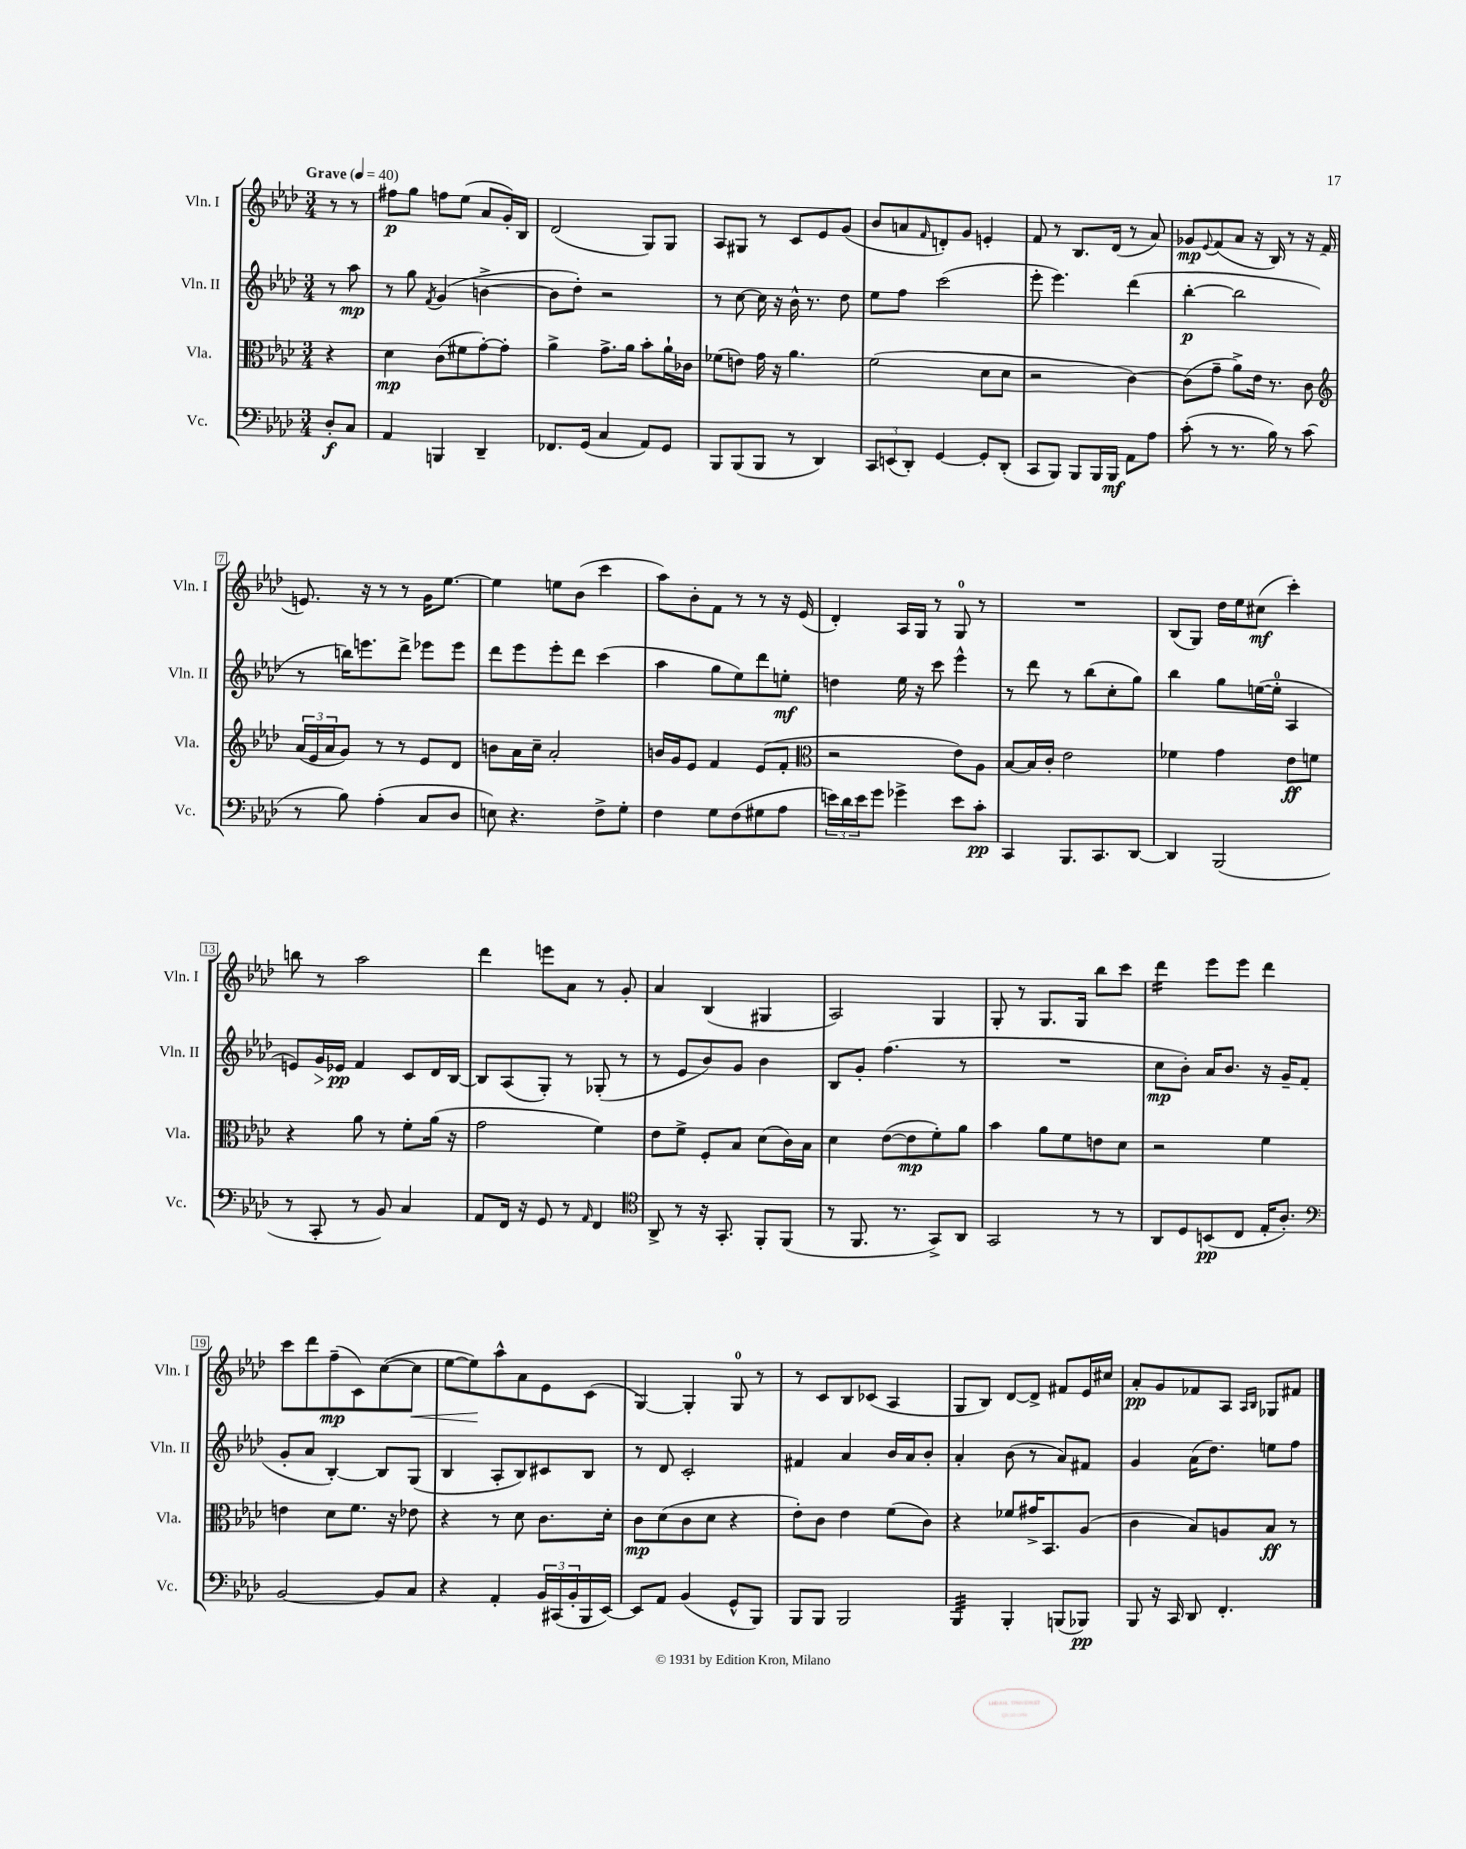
<<
\new StaffGroup <<
\new Staff = "s0" \with { instrumentName = "Vln. I" shortInstrumentName = "Vln. I" } {
    \clef treble \key aes \major \numericTimeSignature \time 3/4 \partial 4 \tempo "Grave" 4 = 40
    r8 r8 |
    fis''8\p g''8 f''8 ees''8( aes'8 g'16-.) bes16 |
    des'2( g8) g8 |
    aes8 gis8 r8 c'8 ees'8 g'8( |
    bes'8 a'8 \grace { f'16 } d'8-.) g'8 e'4-. |
    f'8 r8 bes8. des'16( r8 aes'8) |
    ges'8\mp \appoggiatura { ees'8 } f'8( aes'8 r16 bes16) r8 r16 f'16( |
    e'8.) r16 r8 r8 g'16 ees''8.~ |
    ees''4 e''8 bes'8( c'''4 |
    aes''8) bes'8-. f'8 r8 r8 r16 ees'16( |
    des'4-.) aes16 g16 r8 g8-0 r8 |
    R2. |
    bes8( g8) des''16 ees''16 cis''8\mf( c'''4-.) |
    b''8 r8 aes''2 |
    des'''4 e'''8 aes'8 r8 g'8-. |
    aes'4 bes4( gis4 |
    aes2) g4 |
    g8-. r8 g8. g16 bes''8 c'''8 |
    des'''4:16 ees'''8 ees'''8 des'''4 |
    c'''8 des'''8 f''8--\mp( c'8) c''8~( c''8\< |
    ees''8~ ees''8\!) aes''8-^ aes'8 ees'8 c'8( |
    g4~) g4-. g8-0 r8 |
    r8 c'8 bes8 ces'8( aes4 |
    g8 bes8) des'8~ des'8-> fis'8 ees'16 cis''16 |
    aes'8-.\pp g'8 fes'8 aes8 \grace { aes16 bes16 } ges8 fis'8 \bar "|." |
}
\new Staff = "s1" \with { instrumentName = "Vln. II" shortInstrumentName = "Vln. II" } {
    \clef treble \key aes \major \numericTimeSignature \time 3/4 \partial 4
    r8 aes''8\mp |
    r8 g''8 \acciaccatura { f'8 } g'4( b'4~-> |
    b'8 des''8-.) r2 |
    r8 c''8~ c''16 r16 bes'16-^ r8. des''8 |
    ees''8 f''8 c'''2( |
    ees'''8-. ees'''4.) des'''4( |
    bes''4~-.\p bes''2 |
    r8 b''16) e'''8. des'''8-> ees'''8 ees'''8 |
    des'''8 ees'''8 ees'''8-. des'''8 c'''4( |
    aes''4 g''8 ees''8) des'''8 e''8-.\mf |
    d''4 ees''16 r16 c'''8 ees'''4-^ |
    r8 des'''8 r8 bes''8( c''8-. g''8) |
    bes''4 g''8 e''16~( e''16-0-. aes4 |
    e'8) g'16\> ees'16\pp\! f'4 c'8 des'16 bes16~ |
    bes8 aes8( g8-.) r8 ges8-.( r8 |
    r8 ees'8 bes'8) g'8 bes'4 |
    bes8 g'8-. f''4.( r8 |
    R2. |
    c''8\mp bes'8-.) aes'16 bes'8. r16 g'16-- f'8( |
    g'8-. aes'8 bes4~-.) bes8 g8( |
    bes4 aes8-. bes8) cis'8 bes8 |
    r8 des'8 c'2-. |
    fis'4 aes'4 bes'16 aes'16 bes'8-. |
    aes'4-. bes'8( r8 aes'8) fis'8 |
    g'4 aes'16( des''8.) e''8 f''8 \bar "|." |
}
\new Staff = "s2" \with { instrumentName = "Vla." shortInstrumentName = "Vla." } {
    \clef alto \key aes \major \numericTimeSignature \time 3/4 \partial 4
    r4 |
    des'4\mp c'8( fis'8 g'8~-.) g'8-. |
    aes'4-> g'8.-> aes'16 bes'8-. aes'16-! ces'16 |
    fes'8( e'8) g'16 r16 aes'4. |
    f'2( des'8 des'8 |
    r2 c'4~) |
    c'8( g'8-- aes'8->) ees'16 r8. c'8 |
    \clef treble \tuplet 3/2 { aes'16( ees'16 aes'16 } g'8) r8 r8 ees'8 des'8 |
    b'8 aes'16 c''16-- aes'2-. |
    b'16 g'16 ees'8 f'4 ees'8( f'8-. |
    \clef alto r2 ees'8) aes8 |
    bes8~ bes16 c'16-. ees'2 |
    fes'4 g'4 ees'8\ff f'8 |
    r4 aes'8 r8 f'8-. aes'16( r16 |
    g'2 f'4) |
    ees'8 f'8-> f8-. bes8 des'8( c'16) bes16 |
    des'4 ees'8~( ees'8\mp f'8-.) aes'8 |
    bes'4 aes'8 f'8 e'8 des'8 |
    r2 f'4 |
    e'4 des'8 f'8. r16 ees'8 |
    r4 r8 des'8 c'8. des'16-. |
    c'8\mp des'8( c'8 des'8 r4 |
    ees'8-.) c'8 ees'4 f'8( c'8) |
    r4 fes'8 gis'16-> bes,8. aes8( |
    c'4 bes8) a8 bes8\ff r8 \bar "|." |
}
\new Staff = "s3" \with { instrumentName = "Vc." shortInstrumentName = "Vc." } {
    \clef bass \key aes \major \numericTimeSignature \time 3/4 \partial 4
    des8-.\f c8 |
    aes,4 b,,4 des,4-- |
    fes,8. g,16( c4 aes,8) g,8 |
    bes,,8 bes,,8( bes,,8 r8 des,4) |
    \tuplet 3/2 { c,8 e,8( des,8-.) } g,4~ g,8-. des,8-.( |
    c,8 bes,,8) bes,,8 bes,,16 bes,,16\mf aes,8 aes8 |
    c'8-.( r8 r8. bes16) r8 c'8( |
    r8 bes8) aes4-.( c8 des8 |
    e8) r4. f8-> g8-. |
    f4 g8 f8( gis8 aes8 |
    \tuplet 3/2 { e'16) des'16 e'16 } g'8 ges'4-> e'8 c'8-.\pp |
    c,4 bes,,8. c,8. des,8~ |
    des,4 bes,,2( |
    r8 c,8-. r8 bes,8) c4 |
    aes,8 f,16 r16 g,8 r8 \grace { aes,16 } f,4 |
    \clef tenor aes,8-> r8 r16 g,8.-. f,8-. f,8( |
    r8 f,8. r8. g,8->) aes,8 |
    g,2 r8 r8 |
    aes,8 des8 b,8\pp( c8 ees16-. aes8.-.) |
    \clef bass bes,2~ bes,8 c8 |
    r4 aes,4-. \tuplet 3/2 { bes,16 cis,16( bes,16-. } bes,,16 ees,16~) |
    ees,8 aes,8 bes,4( g,8-^ bes,,8) |
    bes,,8 bes,,8 bes,,2 |
    bes,,4:32 bes,,4-. b,,8( bes,,8\pp) |
    bes,,8 r16 c,16 des,8 f,4.-. \bar "|." |
}
>>
>>
\layout { \context { \Score \override BarNumber.stencil = #(make-stencil-boxer 0.1 0.3 ly:text-interface::print) } }
